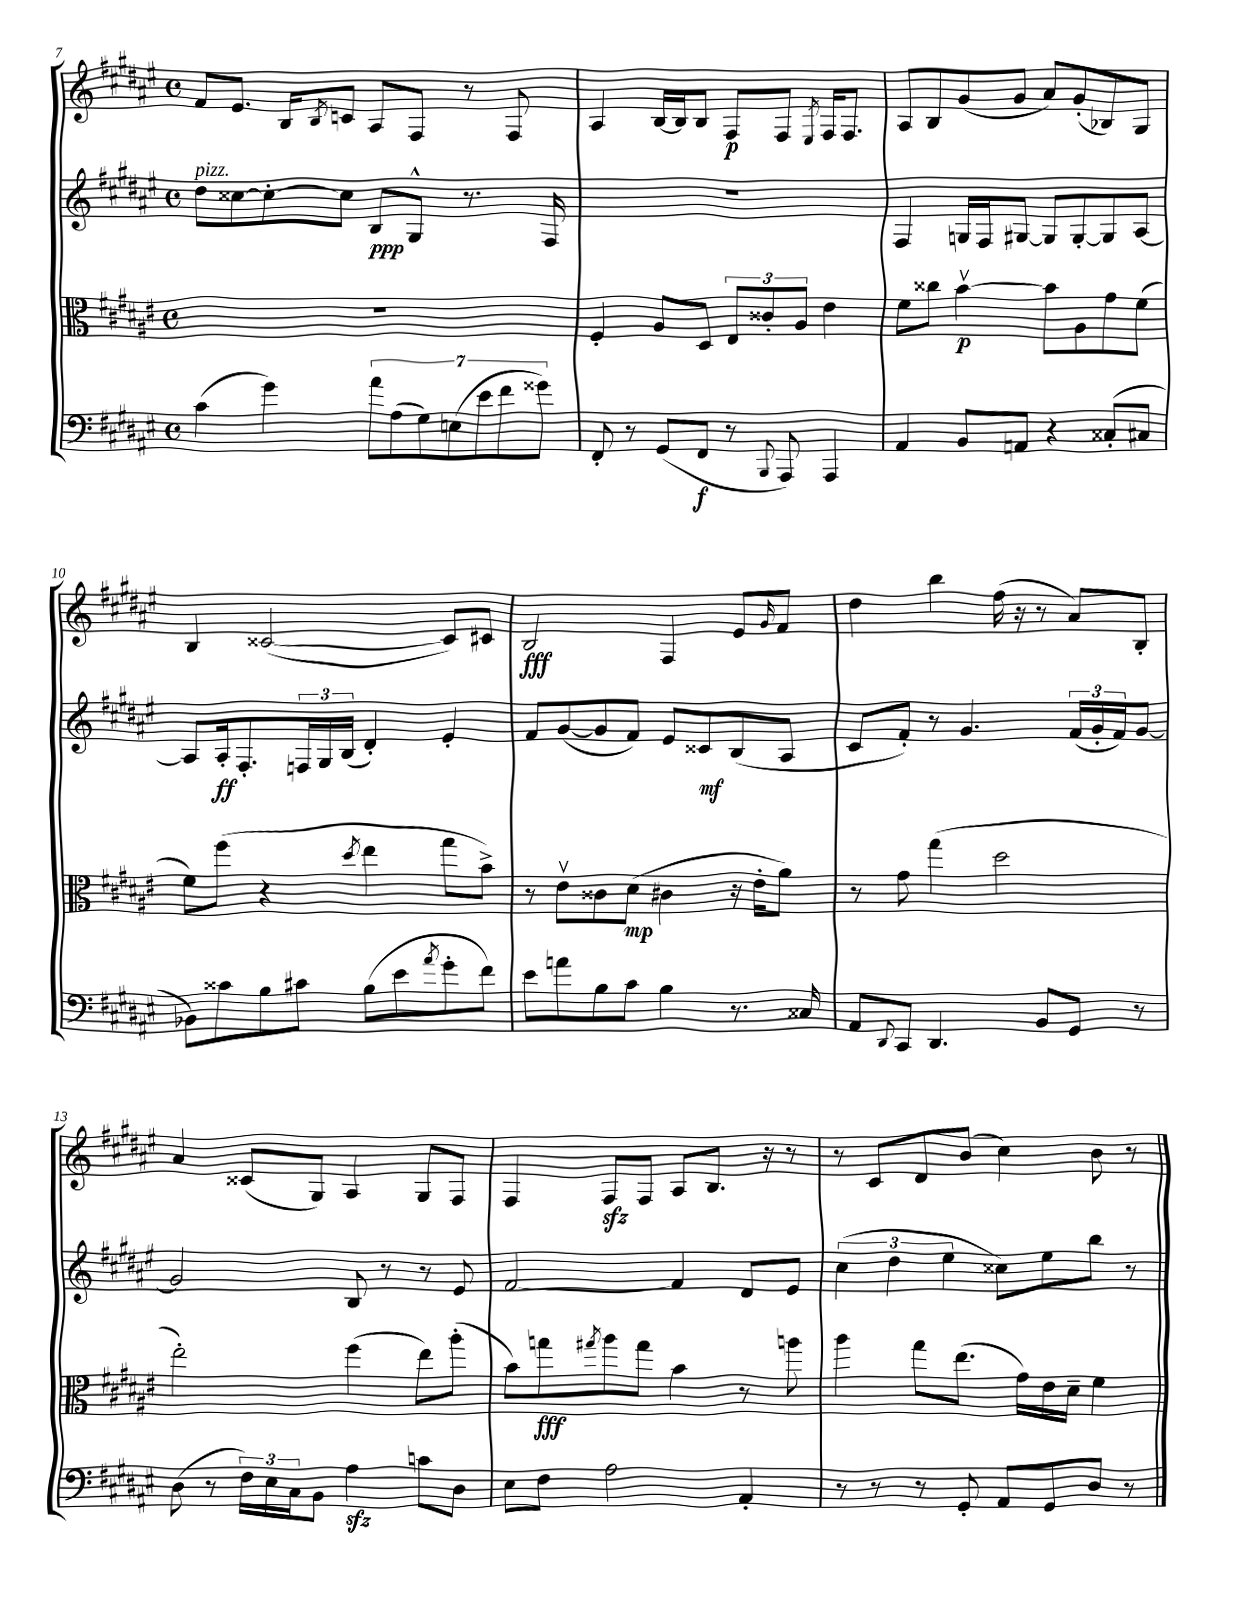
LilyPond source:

<<
\new StaffGroup <<
\new Staff = "s0" {
    \clef treble \key fis \major \defaultTimeSignature \time 4/4
    fis'8 eis'8. b16 \acciaccatura { b8 } c'8 ais8 fis8 r8 fis8 |
    ais4 b16~ b16 b8 fis8\p fis8 \acciaccatura { eis8 } fis16 fis8. |
    ais8 b8 gis'8( gis'8 ais'8) gis'8-.( bes8) gis8 |
    b4 cisis'2~( cisis'8) cis'8 |
    b2\fff fis4 eis'8 \grace { gis'16 } fis'8 |
    dis''4 b''4 fis''16( r16 r8 ais'8) b8-. |
    ais'4 cisis'8( gis8) ais4 gis8 fis8 |
    fis4 fis8\sfz fis8 ais8 b8. r16 r8 |
    r8 cis'8 dis'8 b'8( cis''4) b'8 r8 \bar "|." |
}
\new Staff = "s1" {
    \clef treble \key fis \major \defaultTimeSignature \time 4/4
    dis''8^\markup { \italic "pizz." } cisis''8~ cisis''8~-. cisis''8 b8\ppp gis8-^ r8. fis16 |
    R1 |
    fis4 g16 fis16 gis8~ gis8 gis8~-. gis8 ais8~ |
    ais8 ais16-.\ff fis8.-. \tuplet 3/2 { f16 gis16 b16( } dis'4-.) eis'4-. |
    fis'8 gis'8~( gis'8 fis'8) eis'8 cisis'8\mf b8( ais8 |
    cis'8 fis'8-.) r8 gis'4. \tuplet 3/2 { fis'16( gis'16-. fis'16) } gis'8~ |
    gis'2 b8 r8 r8 eis'8 |
    fis'2~ fis'4 dis'8 eis'8 |
    \tuplet 3/2 { cis''4( dis''4 eis''4 } cisis''8) eis''8 b''8 r8 \bar "|." |
}
\new Staff = "s2" {
    \clef alto \key fis \major \defaultTimeSignature \time 4/4
    R1 |
    fis4-. ais8 dis8 \tuplet 3/2 { eis8 cisis'8-. ais8 } eis'4 |
    fis'8 cisis''8 b'4~\upbow\p b'8 ais8 gis'8 fis'8( |
    fis'8) fis''8( r4 \acciaccatura { dis''8 } eis''4 gis''8 b'8->) |
    r8 eis'8\upbow cisis'8 dis'8\mp( cis'4 r16 eis'16-. ais'8) |
    r8 gis'8 gis''4( dis''2 |
    eis''2-.) fis''4( eis''8) ais''8-.( |
    b'8) g''8\fff \acciaccatura { gis''8 } ais''8 gis''8 b'4 r8 a''8 |
    ais''4 gis''8 eis''8.( gis'16) eis'16 dis'16-- fis'4 \bar "|." |
}
\new Staff = "s3" {
    \clef bass \key fis \major \defaultTimeSignature \time 4/4
    cis'4( gis'4) \tuplet 7/4 { ais'8 ais8( gis8) e8( eis'8 fis'8 gisis'8) } |
    fis,8-. r8 gis,8( fis,8\f r8 \appoggiatura { b,,8 } ais,,8) ais,,4 |
    ais,4 b,8 a,8 r4 cisis8-.( cis8 |
    bes,8) cisis'8 b8 cis'8 b8( eis'8 \acciaccatura { ais'8 } gis'8-. fis'8) |
    eis'8 a'8 b8 cis'8 b4 r8. cisis16 |
    ais,8 \appoggiatura { dis,8 } cis,8 dis,4. b,8 gis,8 r8 |
    dis8( r8 \tuplet 3/2 { fis16) eis16 cis16 } b,8 ais4\sfz c'8 dis8 |
    eis8 fis8 ais2 ais,4-. |
    r8 r8 r8 gis,8-. ais,8 gis,8 dis8 r8 \bar "|." |
}
>>
>>
\layout { \context { \Score currentBarNumber = #7 } }
